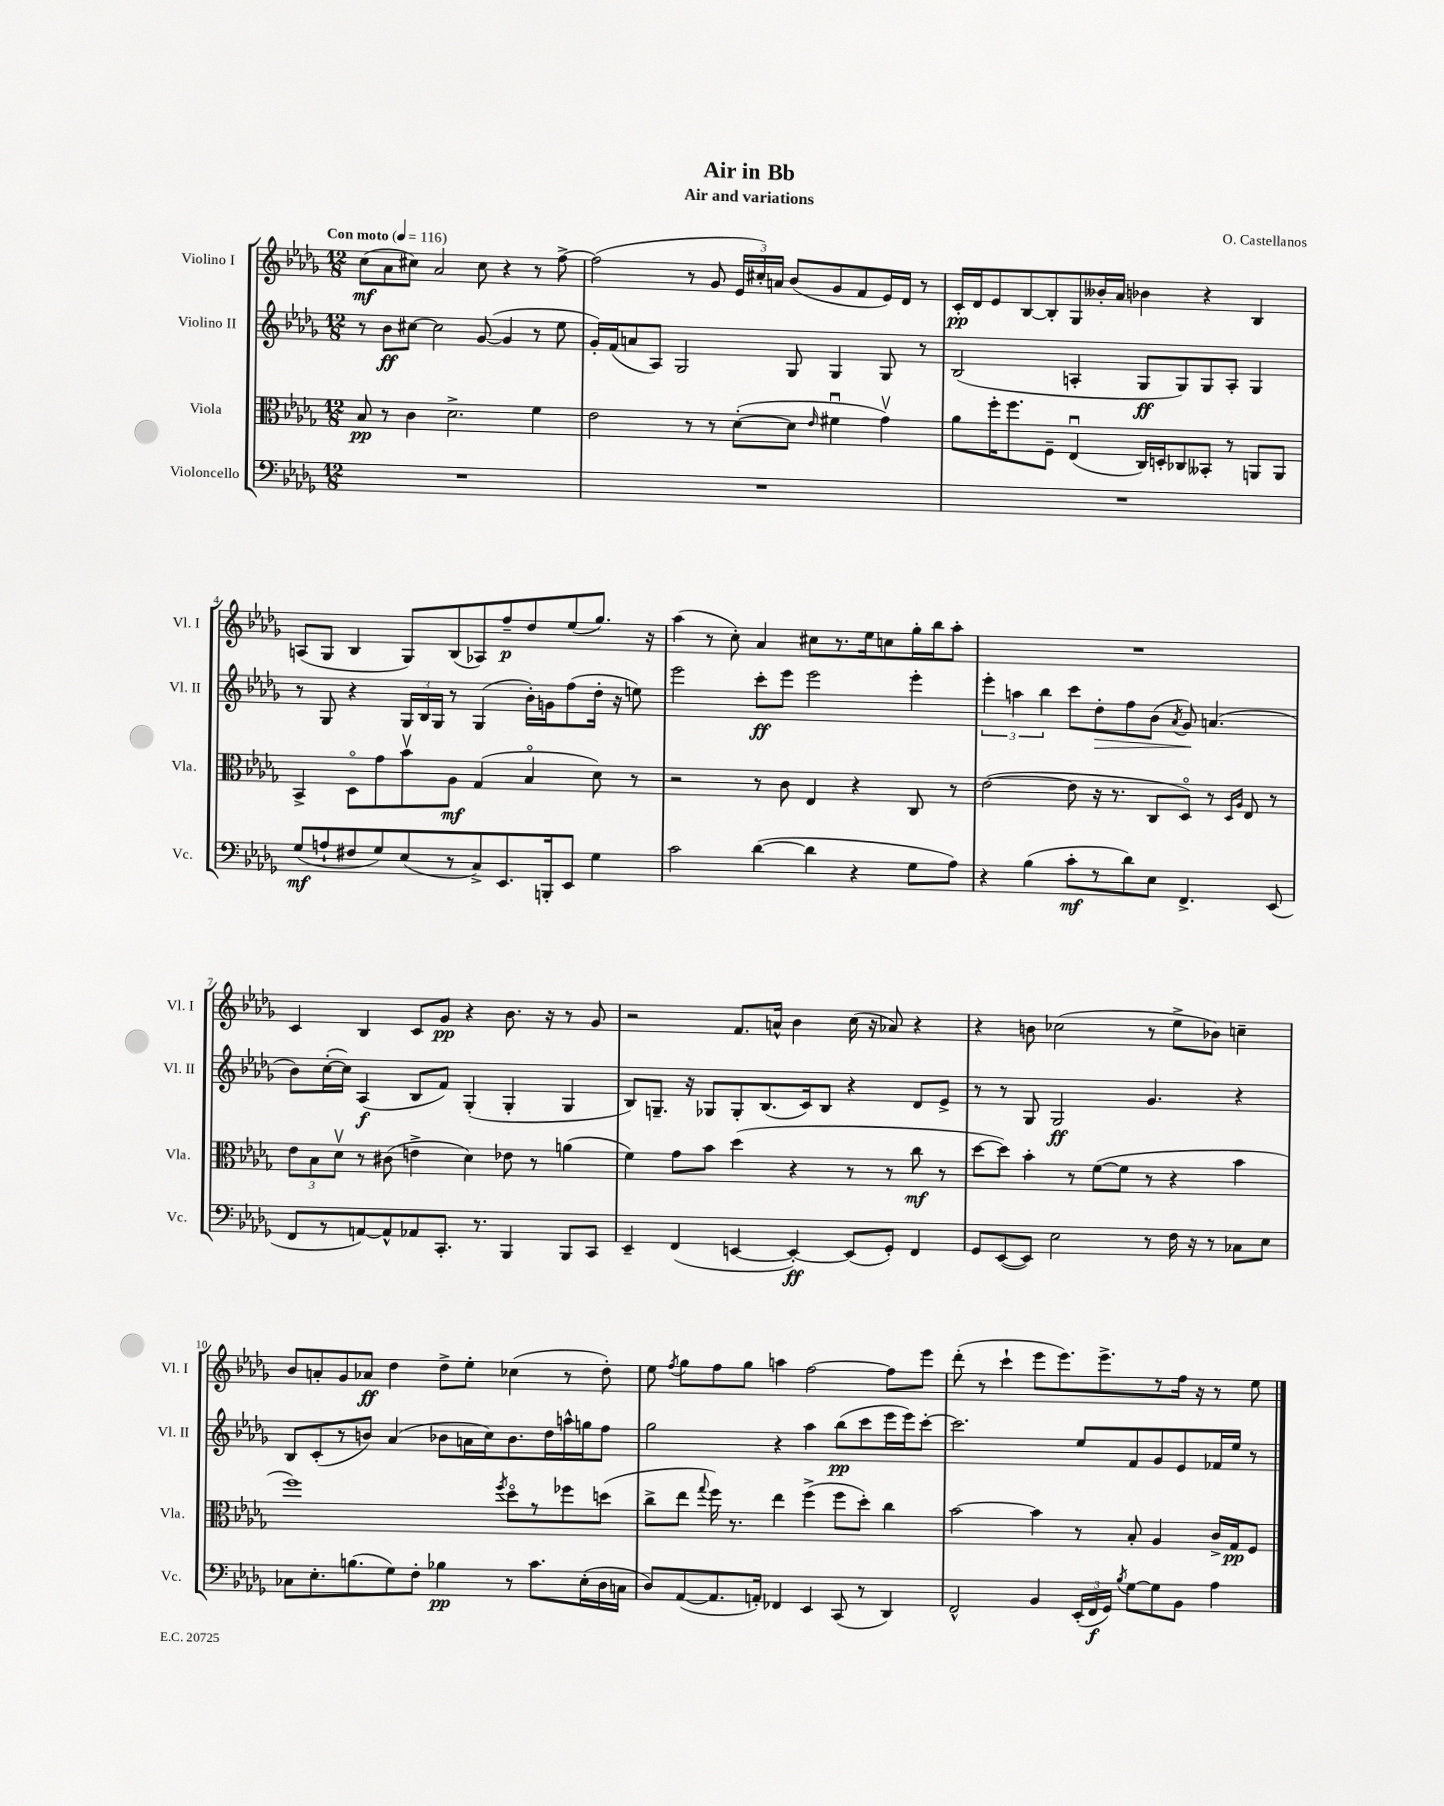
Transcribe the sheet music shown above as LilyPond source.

\header { title = "Air in Bb" composer = "O. Castellanos" subtitle = "Air and variations" }
<<
\new StaffGroup <<
\new Staff = "s0" \with { instrumentName = "Violino I" shortInstrumentName = "Vl. I" } {
    \clef treble \key des \major \numericTimeSignature \time 12/8 \tempo "Con moto" 4 = 116
    \autoBeamOff c''8[\mf( aes'8 cis''8]) aes'2 cis''8 r4 r8 f''8~-> |
    f''2( r8 ges'8 \tuplet 3/2 { ees'16[ cis''16-.) a'16] } bes'8[( ges'8 f'8 ees'16) des'16] r8 |
    c'16[-.\pp des'16 ees'8 bes8~ bes8-. ges8 beses'16-. aes'16] bes'4 r4 bes4 |
    a8[( ges8] bes4 ges8[) bes8( aes8) f''8--\p des''8 ees''8( ges''8.]) r16 |
    aes''4( r8 c''8-.) aes'4 cis''8[ r8. ees''16 c''8 ges''16-. bes''16 aes''8]-. |
    R1. |
    c'4 bes4 c'8[ ges'8]\pp r4 bes'8. r16 r8 ges'8 |
    r2 f'8.[ a'16]-^ bes'4 c''16( r16 aes'8) r4 |
    r4 b'8 ces''2( r8 ees''8[-> bes'8]) c''4-- |
    bes'8[ a'8-. ges'8 aes'8]\ff des''4 des''8[-> ees''8]-. ces''4( r8 des''8-.) |
    ees''8 \acciaccatura { f''8 } ges''8[ f''8 ges''8] a''4 f''2~ f''8[ ees'''8] |
    des'''8-.( r8 c'''4-! ees'''8[ ees'''8.) ees'''8.-> r8 f''16] r16 r8 ees''8 \bar "|." |
}
\new Staff = "s1" \with { instrumentName = "Violino II" shortInstrumentName = "Vl. II" } {
    \clef treble \key des \major \numericTimeSignature \time 12/8
    \autoBeamOff r8 bes'8[\ff cis''8]~ cis''2 ges'8~( ges'4 r8 ees''8 |
    ges'16[-.) f'16( a'8 aes8]) ges2 ges8 ges4 ges8 r8 |
    bes2( a4-. ges8[\ff ges8) ges8 a8]-. ges4 |
    r8 ges8 r4 \tuplet 3/2 { ges16[ bes16 ges16] } r8 ges4( bes'16[-.) g'16 f''8( des''16]-. r16 e''8) |
    ees'''2 c'''8[-.\ff ees'''8] ees'''2 ees'''4-. |
    \tuplet 3/2 { ees'''4-. a''4 bes''4 } c'''8[ des''8-.\> f''8 bes'8]( \acciaccatura { aes'8 } ges'8\!) a'4.( |
    bes'8[) c''16~-.( c''16]) aes4\f( bes8[ f'8]) ges4-.( ges4-. ges4 |
    bes8[) g8.]-- r16 ges8[ ges8-. bes8.( c'16) bes8] r4 des'8[ ees'8]-> |
    r8 r8 ges8 ges2\ff ges'4. r4 |
    bes8[ c'8-.( r8 b'8]) aes'4( bes'8[ a'16 c''16) bes'8. des''16 a''16-^ g''16 f''8] |
    ges''2 r4 aes''4 bes''8[\pp( c'''8 ees'''16 ees'''16) c'''8]~-. |
    c'''2. ees''8[ f'8 ges'8 ees'8 fes'16 ees''16] r8 \bar "|." |
}
\new Staff = "s2" \with { instrumentName = "Viola" shortInstrumentName = "Vla." } {
    \clef alto \key des \major \numericTimeSignature \time 12/8
    \autoBeamOff bes8\pp r8 c'4 des'2.-> f'4 |
    ees'2 r8 r8 des'8[~-.( des'8] \grace { ees'16 } fis'4\downbow ges'4\upbow) |
    aes'8[ f''16-. f''8. f8]-- ees4\downbow( c16[) d16-. ces8 beses,8]-. r8 a,8[ a,8] |
    bes,4-> des8[\flageolet ges'8 bes'8\upbow aes8]\mf ges4( bes4\flageolet des'8) r8 |
    r2 r8 c'8 ees4 r4 c8 r8 |
    ees'2~( ees'8 r16 r8. c8[ des8]\flageolet) r8 \grace { des16[ aes16] } ees8 r8 |
    \tuplet 3/2 { ees'8[ bes8 des'8]\upbow } r8 cis'8( e'4-> des'4) ees'8 r8 a'4( |
    f'4) ges'8[ bes'8] des''4( r4 r8 r8 c''8\mf r8 |
    des''8[~ des''8]) bes'4-. r8 f'8[~( f'8] r8 r4 bes'4 |
    f''1) \acciaccatura { f''8 } des''8[\flageolet r8 fes''8 d''8]( |
    c''8[-> ees''8] \appoggiatura { ges''8 } f''16) r8. ees''4 f''4->( f''8[ des''8]-.) c''4 |
    bes'2~ bes'4 r8 bes8-. aes4 c'16[-> ges16\pp f8] \bar "|." |
}
\new Staff = "s3" \with { instrumentName = "Violoncello" shortInstrumentName = "Vc." } {
    \clef bass \key des \major \numericTimeSignature \time 12/8
    \autoBeamOff R1. |
    R1. |
    R1. |
    ges8[\mf( a8-! fis8 ges8) ees8( r8 c8->) ees,8. b,,16-. ees,8] ges4 |
    c'2 des'4~( des'4 r4 ges8[ aes8]) |
    r4 bes4( c'8[-.\mf r8 des'8) ees8] f,4.-> ees,8( |
    f,8[ r8 a,8~) a,8-^ aes,8 c,8.]-. r8. bes,,4 bes,,8[ c,8] |
    ees,4-- f,4( e,4~ e,4~-.\ff) e,8[( ges,8]-.) f,4 |
    ges,8[ ees,8~( ees,8]) ees2 r8 f16 r16 r8 ces8[ ees8] |
    ces8[ ees8.-. b8.( ges8) f8]-. bes4\pp r8 c'8.[ ees16-.( des16 c16] |
    des8[) aes,8~( aes,8. a,16]-.) fes,4 ees,4 c,8( r8 des,4) |
    f,2-^ bes,4 \tuplet 3/2 { ees,16[-.( f,16\f ges,16]) } \acciaccatura { bes8 } ges8[~ ges8 bes,8] aes4 \bar "|." |
}
>>
>>
